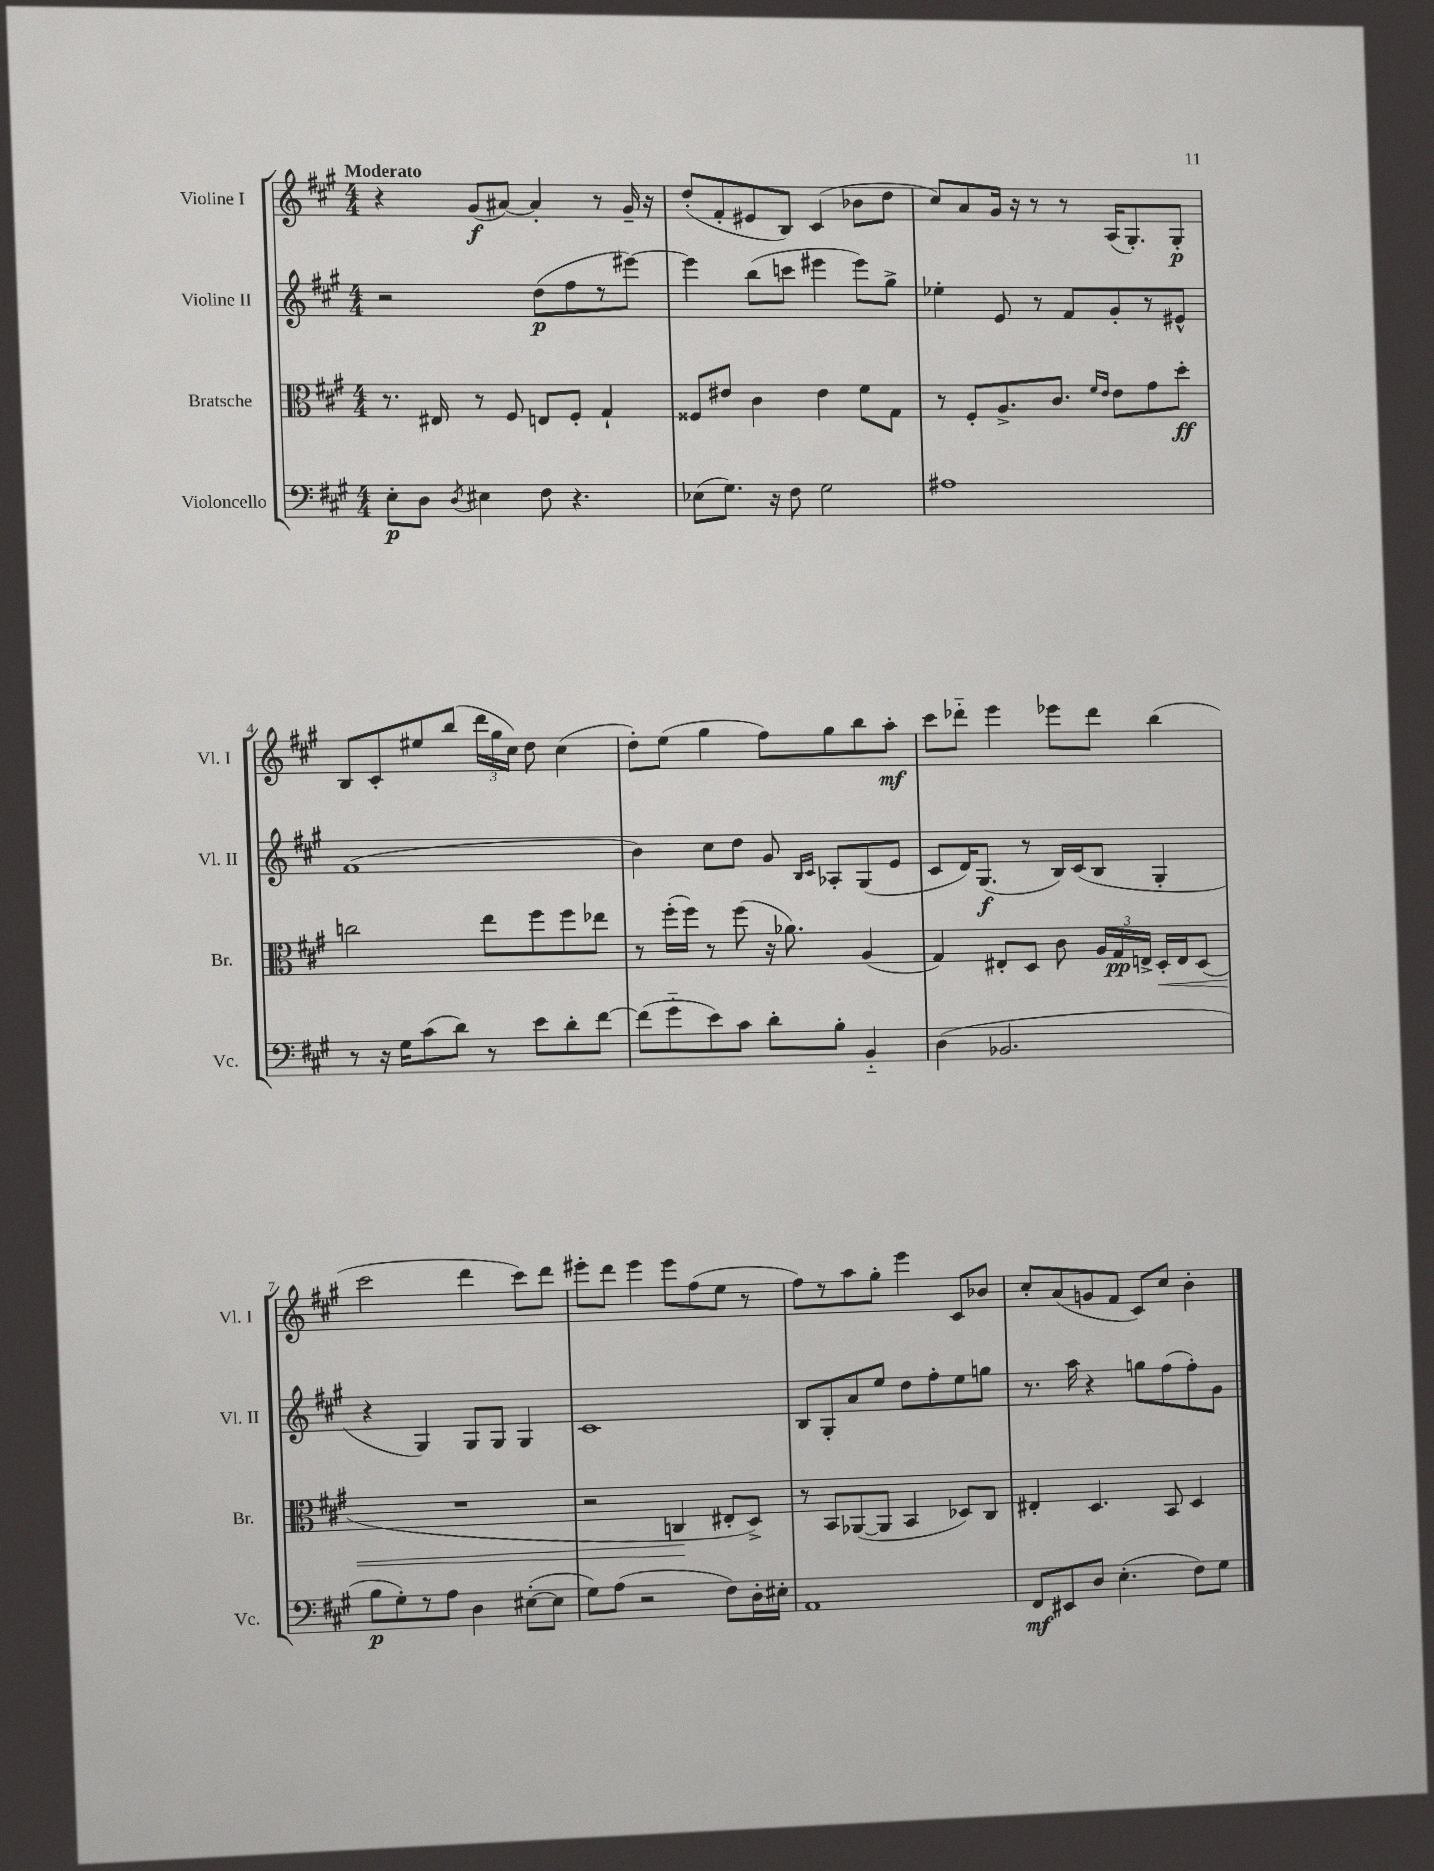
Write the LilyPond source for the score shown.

<<
\new StaffGroup <<
\new Staff = "s0" \with { instrumentName = "Violine I" shortInstrumentName = "Vl. I" } {
    \clef treble \key a \major \numericTimeSignature \time 4/4 \tempo "Moderato"
    \autoBeamOff r4 gis'8[\f( ais'8]~) ais'4-. r8 gis'16-- r16 |
    d''8[-.( fis'8-. eis'8 b8]) cis'4( bes'8[ d''8] |
    cis''8[) a'8 gis'16] r16 r8 r8 a16[( gis8.-.) gis8]-.\p |
    b8[ cis'8-. eis''8 b''8]( \tuplet 3/2 { d'''16[ gis''16 cis''16]) } d''8 cis''4( |
    d''8[-.) e''8]( gis''4 fis''8[) gis''8 b''8 a''8]-.\mf |
    cis'''8[ des'''8]-_ e'''4 ees'''8[ des'''8] b''4( |
    cis'''2 d'''4 cis'''8[) d'''8] |
    eis'''8[-. d'''8] eis'''4 eis'''8[ fis''8( e''8] r8 |
    fis''8[) r8 a''8 gis''8]-. e'''4 cis'8[ bes'8] |
    cis''8[-. a'8( g'8 fis'8] cis'8[) cis''8] b'4-. \bar "|." |
}
\new Staff = "s1" \with { instrumentName = "Violine II" shortInstrumentName = "Vl. II" } {
    \clef treble \key a \major \numericTimeSignature \time 4/4
    \autoBeamOff r2 d''8[\p( fis''8 r8 eis'''8]~) |
    eis'''4 b''8[( c'''8] eis'''4 eis'''8[) gis''8]-> |
    ees''4-. e'8 r8 fis'8[ gis'8-. r8 eis'8]-^ |
    fis'1( |
    b'4) cis''8[ d''8] gis'8 \grace { b16[ cis'16] } aes8[-. gis8( e'8] |
    cis'8[ d'16) gis8.]\f( r8 b16[) cis'16( b8] gis4-. |
    r4 gis4) gis8[ gis8] gis4 |
    cis'1 |
    b8[ gis8-. a'8 e''8] d''8[ fis''8-. e''8 g''8] |
    r8. a''16 r4 g''8[ fis''8( fis''8-.) gis'8] \bar "|." |
}
\new Staff = "s2" \with { instrumentName = "Bratsche" shortInstrumentName = "Br." } {
    \clef alto \key a \major \numericTimeSignature \time 4/4
    \autoBeamOff r8. eis16 r8 fis8 e8[ fis8]-. gis4-! |
    fisis8[ eis'8] cis'4 eis'4 fis'8[ gis8] |
    r8 fis8[-. a8.-> cis'8.] \grace { fis'16[ e'16] } e'8[ gis'8 d''8]-.\ff |
    c''2 e''8[ fis''8 fis''8 ees''8] |
    r8 fis''16[-.( fis''16]) r8 fis''8( r16 aes'8.) a4( |
    gis4) eis8[-. d8] cis'8 \tuplet 3/2 { a16[ gis16\pp e16]-> } d16[-.\< e16 d8]( |
    R1 |
    r2 c4\! eis8[-. d8]->) |
    r8 b,8[ aes,8~( aes,8] b,4 des8[) cis8] |
    eis4-. d4. b,8 d4 \bar "|." |
}
\new Staff = "s3" \with { instrumentName = "Violoncello" shortInstrumentName = "Vc." } {
    \clef bass \key a \major \numericTimeSignature \time 4/4
    \autoBeamOff e8[-.\p d8] \acciaccatura { d8 } eis4 fis8 r4. |
    ees8[( gis8.]) r16 fis8 gis2 |
    ais1 |
    r8 r16 gis16[ cis'8( d'8]) r8 e'8[ d'8-. fis'8]~ |
    fis'8[( gis'8-_ e'8) cis'8] d'8[-. b8]-. b,4-_ |
    d4( bes,2. |
    b8[\p gis8-.) r8 a8] d4 eis8[~-.( eis8] |
    gis8[) a8]( r2 fis8[) d16-. eis16]-. |
    a,1 |
    fis,8[\mf eis,8 d8] e4.-.( fis8[) gis8] \bar "|." |
}
>>
>>
